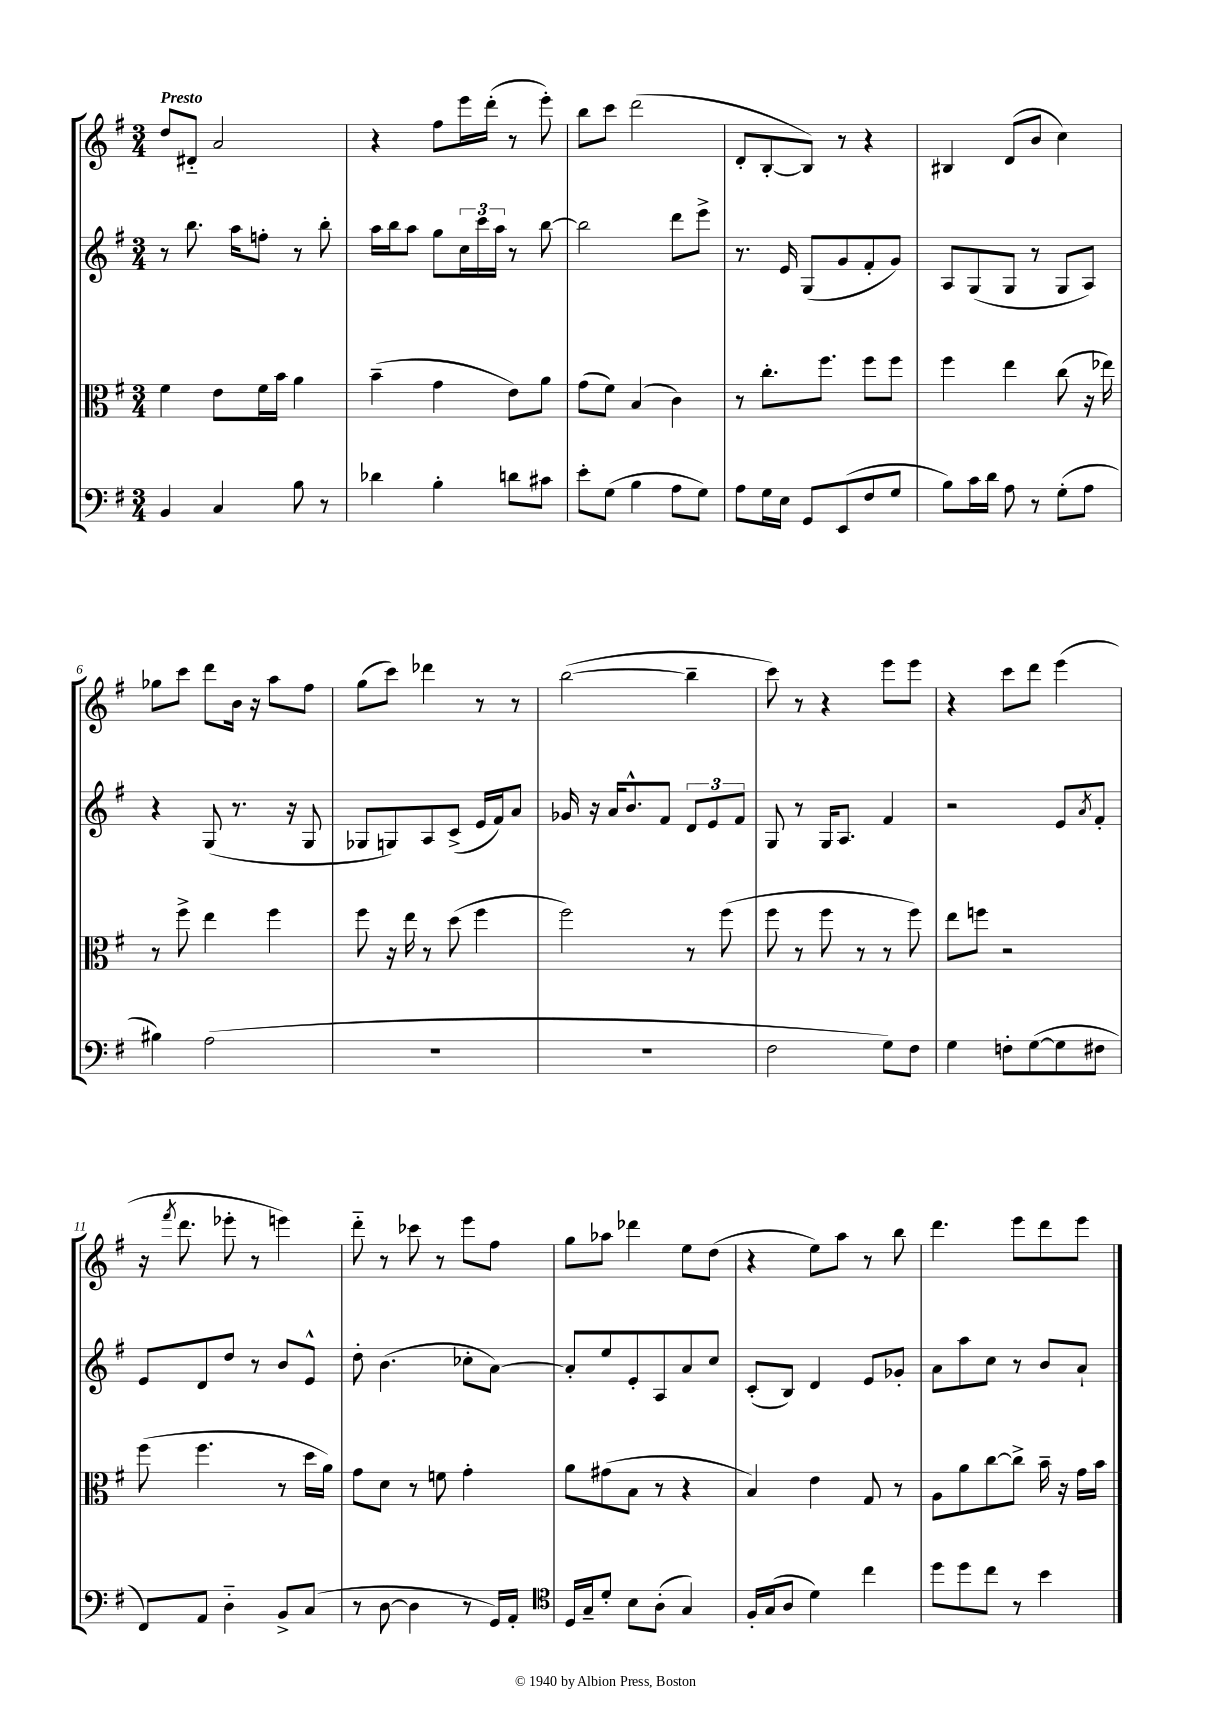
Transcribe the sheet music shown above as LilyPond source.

<<
\new StaffGroup <<
\new Staff = "s0" {
    \clef treble \key g \major \numericTimeSignature \time 3/4 \tempo "Presto"
    d''8 dis'8-_ a'2 |
    r4 fis''8 e'''16 d'''16-.( r8 e'''8-.) |
    b''8 c'''8 d'''2( |
    d'8-. b8~-. b8) r8 r4 |
    bis4 d'8( b'8 c''4) |
    ges''8 c'''8 d'''8 b'16 r16 a''8 fis''8 |
    g''8( c'''8) des'''4 r8 r8 |
    b''2~( b''4-- |
    c'''8) r8 r4 e'''8 e'''8 |
    r4 c'''8 d'''8 e'''4( |
    r16 \acciaccatura { fis'''8 } d'''8. ees'''8-. r8 e'''4) |
    d'''8-_ r8 ces'''8 r8 e'''8 fis''8 |
    g''8 aes''8 des'''4 e''8 d''8( |
    r4 e''8) a''8 r8 b''8 |
    d'''4. e'''8 d'''8 e'''8 \bar "|." |
}
\new Staff = "s1" {
    \clef treble \key g \major \numericTimeSignature \time 3/4
    r8 b''8. a''16 f''8-. r8 b''8-. |
    a''16 b''16 a''8 g''8 \tuplet 3/2 { c''16 c'''16 a''16 } r8 b''8~ |
    b''2 d'''8 e'''8-> |
    r8. e'16 g8( g'8 fis'8-. g'8) |
    a8 g8( g8 r8 g8 a8) |
    r4 g8( r8. r16 g8 |
    ges8 g8) a8 c'8->( e'16 fis'16) a'8 |
    ges'16 r16 a'16 b'8.-^ fis'8 \tuplet 3/2 { d'8 e'8 fis'8 } |
    g8 r8 g16 a8. fis'4 |
    r2 e'8 \acciaccatura { a'8 } fis'8-. |
    e'8 d'8 d''8 r8 b'8 e'8-^ |
    d''8-. b'4.( ces''8-. a'8~) |
    a'8-. e''8 e'8-. a8 a'8 c''8 |
    c'8-.( b8) d'4 e'8 ges'8-. |
    a'8 a''8 c''8 r8 b'8 a'8-! \bar "|." |
}
\new Staff = "s2" {
    \clef alto \key g \major \numericTimeSignature \time 3/4
    fis'4 e'8 fis'16 b'16 a'4 |
    b'4--( g'4 e'8) a'8 |
    g'8( fis'8) b4( c'4) |
    r8 c''8.-. fis''8. fis''8 fis''8 |
    fis''4 e''4 c''8( r16 ees''16) |
    r8 fis''8-> e''4 fis''4 |
    fis''8 r16 e''16 r8 d''8( fis''4 |
    fis''2) r8 fis''8( |
    fis''8 r8 fis''8 r8 r8 fis''8) |
    e''8 f''8 r2 |
    fis''8( fis''4. r8 d''16 a'16) |
    g'8 d'8 r8 f'8 g'4-. |
    a'8 gis'8( b8 r8 r4 |
    b4) e'4 g8 r8 |
    a8 a'8 c''8~ c''8-> b'16-- r16 g'16 b'16 \bar "|." |
}
\new Staff = "s3" {
    \clef bass \key g \major \numericTimeSignature \time 3/4
    b,4 c4 b8 r8 |
    des'4 b4-. d'8 cis'8 |
    e'8-. g8( b4 a8 g8) |
    a8 g16 e16 g,8 e,8( fis8 g8 |
    b8) c'16 d'16 a8 r8 g8-.( a8 |
    bis4) a2( |
    R2. |
    R2. |
    fis2 g8) fis8 |
    g4 f8-. g8~( g8 fis8 |
    fis,8) a,8 d4-_ b,8-> c8( |
    r8 d8~ d4 r8 g,16) a,16-. |
    \clef tenor d16 g16-- d'8-. b8 a8-.( g4) |
    fis16-. g16( a8 d'4) c''4 |
    d''8 d''8 c''8 r8 b'4 \bar "|." |
}
>>
>>
